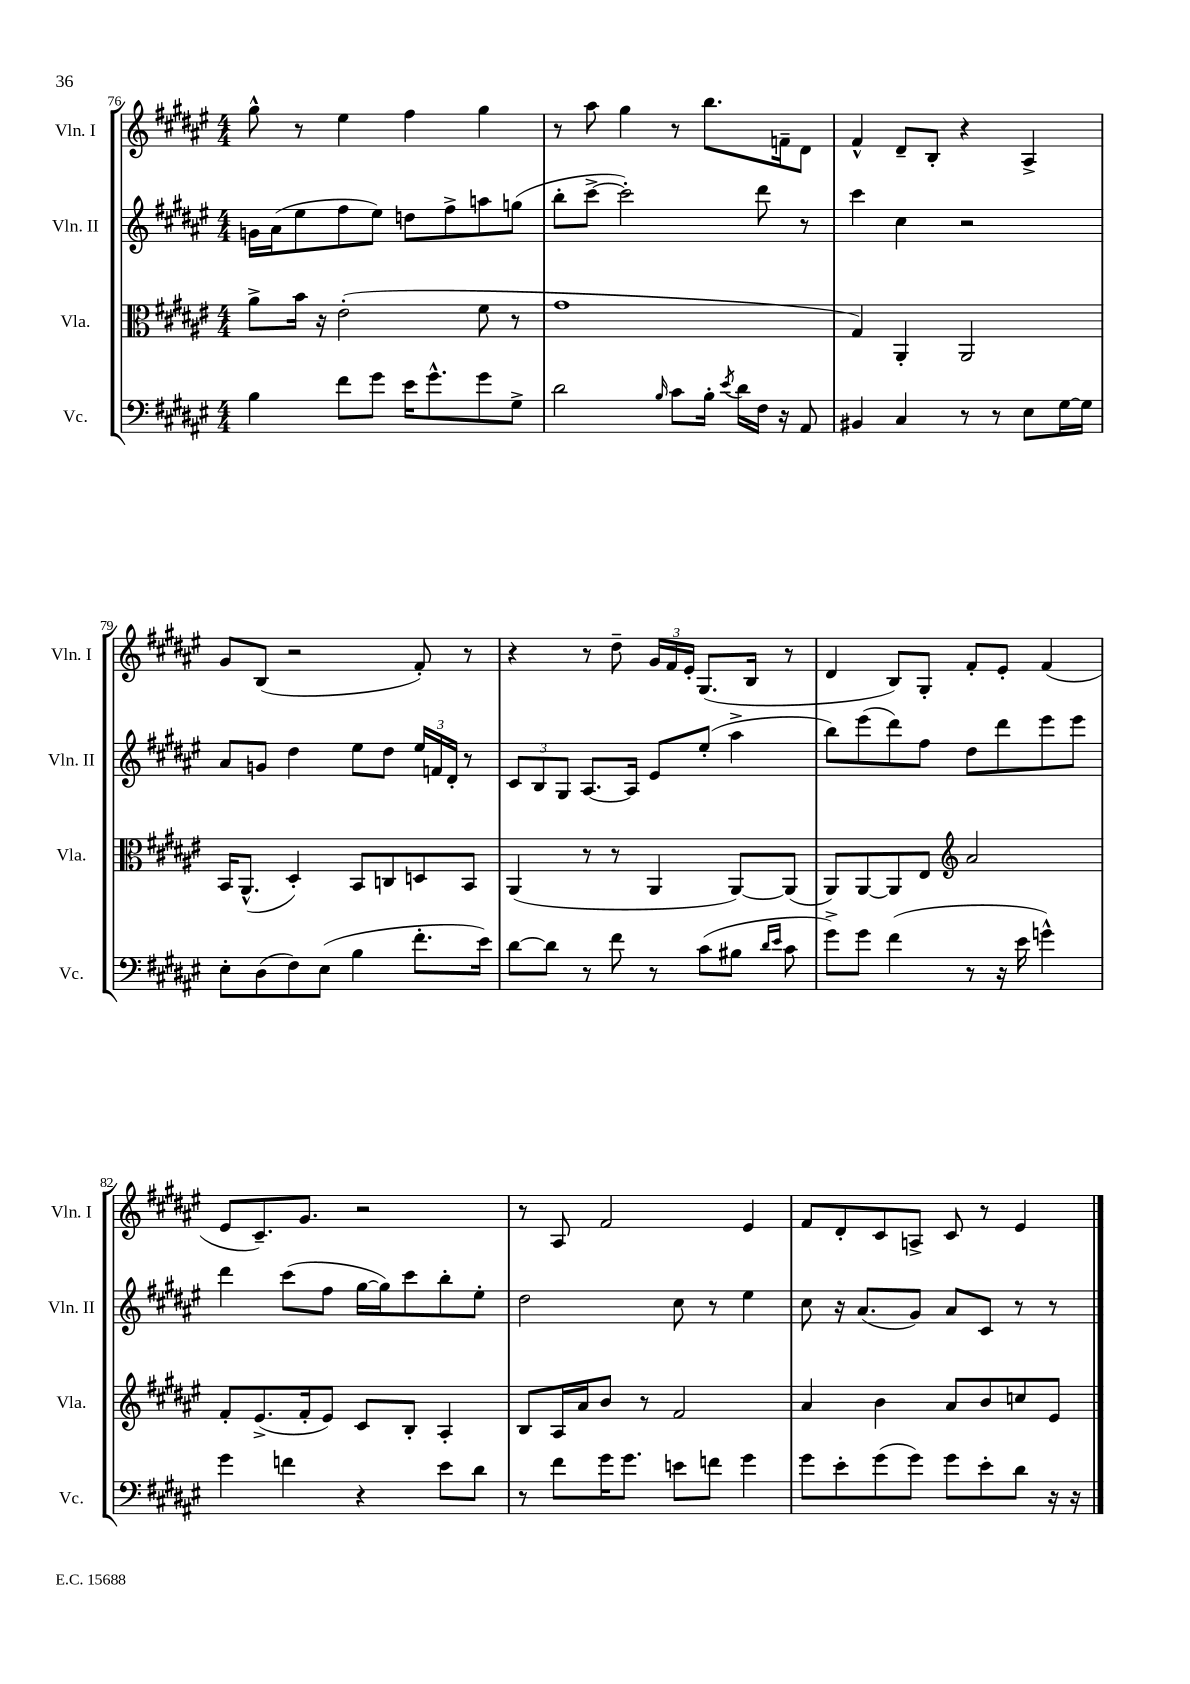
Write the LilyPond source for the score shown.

<<
\new StaffGroup <<
\new Staff = "s0" \with { instrumentName = "Vln. I" shortInstrumentName = "Vln. I" } {
    \clef treble \key fis \major \numericTimeSignature \time 4/4
    \autoBeamOff gis''8-^ r8 eis''4 fis''4 gis''4 |
    r8 ais''8 gis''4 r8 b''8.[ f'16-- dis'8] |
    fis'4-^ dis'8[-- b8]-. r4 ais4-> |
    gis'8[ b8]( r2 fis'8-.) r8 |
    r4 r8 dis''8-- \tuplet 3/2 { gis'16[ fis'16 eis'16]-. } gis8.[( b16] r8 |
    dis'4 b8[) gis8]-. fis'8[-. eis'8]-. fis'4( |
    eis'8[ cis'8.--) gis'8.] r2 |
    r8 ais8 fis'2 eis'4 |
    fis'8[ dis'8-. cis'8 a8]-> cis'8 r8 eis'4 \bar "|." |
}
\new Staff = "s1" \with { instrumentName = "Vln. II" shortInstrumentName = "Vln. II" } {
    \clef treble \key fis \major \numericTimeSignature \time 4/4
    \autoBeamOff g'16[ ais'16( eis''8 fis''8 eis''8]) d''8[ fis''8-> a''8 g''8]( |
    b''8[-. cis'''8]~-> cis'''2-.) dis'''8 r8 |
    cis'''4 cis''4 r2 |
    ais'8[ g'8] dis''4 eis''8[ dis''8] \tuplet 3/2 { eis''16[ f'16 dis'16]-. } r8 |
    \tuplet 3/2 { cis'8[ b8 gis8] } ais8.[~ ais16] eis'8[ eis''8]-.( ais''4-> |
    b''8[) eis'''8( dis'''8) fis''8] dis''8[ dis'''8 eis'''8 eis'''8] |
    dis'''4 cis'''8[( fis''8] gis''16[~ gis''16) cis'''8 b''8-. eis''8]-. |
    dis''2 cis''8 r8 eis''4 |
    cis''8 r16 ais'8.[( gis'8]) ais'8[ cis'8] r8 r8 \bar "|." |
}
\new Staff = "s2" \with { instrumentName = "Vla." shortInstrumentName = "Vla." } {
    \clef alto \key fis \major \numericTimeSignature \time 4/4
    \autoBeamOff ais'8[-> b'16] r16 eis'2-.( fis'8 r8 |
    gis'1 |
    gis4) ais,4-. ais,2 |
    b,16[ ais,8.]-^( dis4-.) b,8[ c8 d8 b,8] |
    ais,4( r8 r8 ais,4 ais,8[~) ais,8]( |
    ais,8[) ais,8~ ais,8 eis8] \clef treble ais'2 |
    fis'8[-. eis'8.->( fis'16-. eis'8]) cis'8[ b8]-. ais4-. |
    b8[ ais16 ais'16 b'8] r8 fis'2 |
    ais'4 b'4 ais'8[ b'8 c''8 eis'8] \bar "|." |
}
\new Staff = "s3" \with { instrumentName = "Vc." shortInstrumentName = "Vc." } {
    \clef bass \key fis \major \numericTimeSignature \time 4/4
    \autoBeamOff b4 fis'8[ gis'8] eis'16[ gis'8.-^ gis'8 gis8]-> |
    dis'2 \grace { b16 } cis'8[ b16]-. \acciaccatura { eis'8 } dis'16[ fis16] r16 ais,8 |
    bis,4 cis4 r8 r8 eis8[ gis16~ gis16] |
    eis8[-. dis8( fis8) eis8]( b4 fis'8.[-. eis'16]) |
    dis'8[~ dis'8] r8 fis'8 r8 cis'8[( bis8] \grace { dis'16[ eis'16] } cis'8 |
    gis'8[->) gis'8] fis'4( r8 r16 eis'16 g'4-^) |
    gis'4 f'4 r4 eis'8[ dis'8] |
    r8 fis'8[ gis'16 gis'8.] e'8[ f'8] gis'4 |
    gis'8[ eis'8-. gis'8( gis'8]) gis'8[ eis'8-. dis'8] r16 r16 \bar "|." |
}
>>
>>
\layout { \context { \Score currentBarNumber = #76 } }
